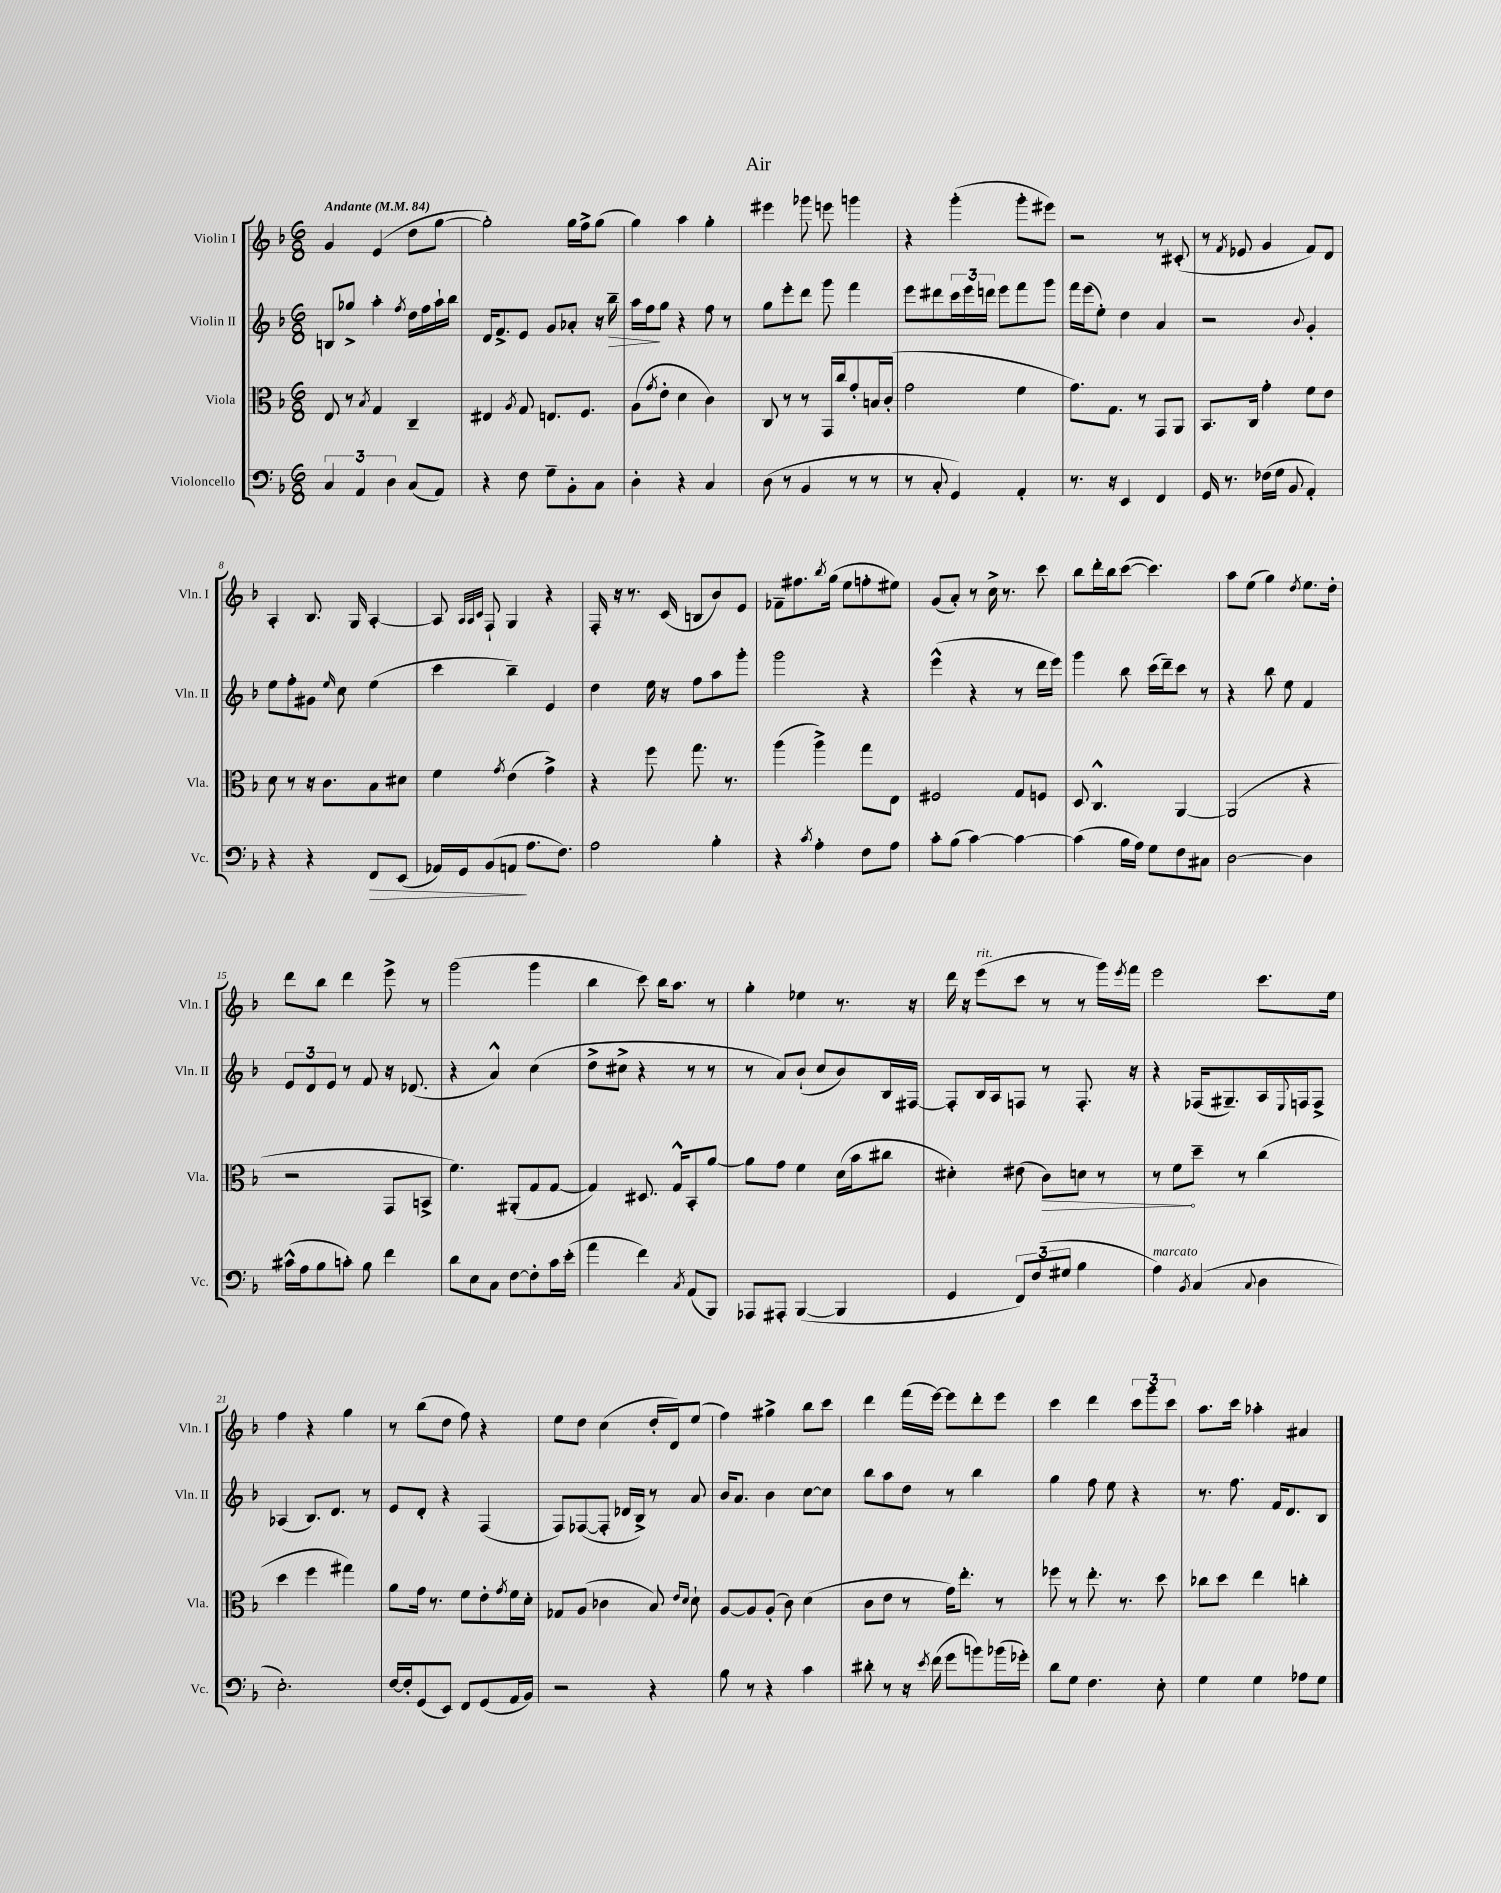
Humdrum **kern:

**kern	**dynam	**kern	**dynam	**kern	**dynam	**kern
*part4	*part4	*part3	*part3	*part2	*part2	*part1
*staff4	*staff4	*staff3	*staff3	*staff2	*staff2	*staff1
*I"Violoncello	*	*I"Viola	*	*I"Violin II	*	*I"Violin I
*I'Vc.	*	*I'Vla.	*	*I'Vln. II	*	*I'Vln. I
*clefF4	*	*clefC3	*	*clefG2	*	*clefG2
*k[b-]	*	*k[b-]	*	*k[b-]	*	*k[b-]
*M6/8	*	*M6/8	*	*M6/8	*	*M6/8
*MM84	*	*MM84	*	*MM84	*	*MM84
=1	=1	=1	=1	=1	=1	=1
!	!	!	!	!	!	!LO:TX:a:B:t=Andante
6C/	.	8E/	.	8Bn/L	.	4g/
.	.	8r	.	8gg-X^/J	.	.
6AA/	.	.	.	.	.	.
.	.	8qB-/	.	.	.	.
.	.	4G/	.	4aa'\	.	(4e/
6D\	.	.	.	.	.	.
.	.	.	.	8qff/	.	.
(8C/L	.	4C~/	.	16dd\LL	.	8dd\L
.	.	.	.	16ff\	.	.
8AA/J)	.	.	.	16aa`\	.	[8gg\J
.	.	.	.	16bb-\JJ	.	.
=2	=2	=2	=2	=2	=2	=2
4r	.	4E#X/	.	16d/KL	.	2gg'\])
.	.	.	.	8.f^/	.	.
.	.	8qA/	.	.	.	.
8F\	.	8G/	.	8e/J	.	.
8G~\L	.	8.En/L	.	8g/L	.	.
8BB-'\	.	.	.	8a-X'/J	.	16gg\LL
.	.	8.F/J	.	.	.	16ff^\J
8C\J	.	.	.	16r	.	(8gg\J
!	!	!	!	!	!LO:HP:b	!
.	.	.	.	16bb-~\	>	.
=3	=3	=3	=3	=3	=3	=3
4D'\	.	(8A\L	.	16aa\LL	.	4gg\)
.	.	.	.	16ff\J	.	.
.	.	8qg/	.	.	.	.
.	.	8e'\J	.	8gg\J	]	.
4r	.	4d\	.	4r	.	4aa\
4C/	.	4c\)	.	8ff\	.	4gg'\
.	.	.	.	8r	.	.
=4	=4	=4	=4	=4	=4	=4
(8D\	.	8C/	.	8gg\L	.	4eee#X\
8r	.	8r	.	8eee'\	.	.
4BB-/	.	8r	.	8ddd\J	.	8ggg-X\
.	.	16GG/LL	.	8ggg\	.	8eeen\
.	.	16cc/J	.	.	.	.
8r	.	8g'/	.	4fff\	.	4gggn\
8r	.	16Bn/L	.	.	.	.
.	.	(16c'/JJ	.	.	.	.
=5	=5	=5	=5	=5	=5	=5
8r	.	2g\	.	8eee\L	.	4r
8C'/	.	.	.	8ddd#X\	.	.
4GG/)	.	.	.	24ccc\L	.	(4ggg'\
.	.	.	.	24eee\	.	.
.	.	.	.	24dddn\JJ	.	.
.	.	.	.	8eee\L	.	.
4AA'/	.	4f\	.	8fff\	.	8ggg'\L
.	.	.	.	8ggg\J	.	8eee#X\J)
=6	=6	=6	=6	=6	=6	=6
8.r	.	8.g\L)	.	16fff\LL	.	2r
.	.	.	.	(16eee\J	.	.
.	.	.	.	8ee'\J)	.	.
16r	.	8.G\J	.	.	.	.
4EE/	.	.	.	4dd\	.	.
.	.	8r	.	.	.	.
4FF/	.	8GG/L	.	4a/	.	8r
.	.	8AA/J	.	.	.	(8c#X'/
=7	=7	=7	=7	=7	=7	=7
16GG/	.	8.BB-/L	.	2r	.	8r
8.r	.	.	.	.	.	.
.	.	.	.	.	.	8qf/
.	.	.	.	.	.	8e-X/
.	.	16C/Jk	.	.	.	.
(16F-X\LL	.	4g'\	.	.	.	4g/
16G\JJ	.	.	.	.	.	.
8BB-/	.	.	.	.	.	.
.	.	.	.	8qqb-/	.	.
4AA'/)	.	8f\L	.	4g'/	.	8f/L)
.	.	8e\J	.	.	.	8d/J
!!LO:LB:g=z
=8	=8	=8	=8	=8	=8	=8
4r	.	8d\	.	8ee\L	.	4A'/
.	.	8r	.	8ff'\	.	.
4r	.	16r	.	8g#X\J	.	8.B-/
.	.	8.c\L	.	.	.	.
.	.	.	.	16qqee/	.	.
.	.	.	.	8cc\	.	.
.	.	.	.	.	.	16G/
!	!LO:HP:b	!	!	!	!	!
8FF/L	>	8B-\	.	(4ee\	.	[4A'/
(8EE/J	.	8d#X\J	.	.	.	.
=9	=9	=9	=9	=9	=9	=9
16AA-X/LL)	.	4f\	.	4ccc\	.	8A/]
16GG/J	.	.	.	.	.	.
.	.	.	.	.	.	32qqA/LLL
.	.	.	.	.	.	32qqA/
.	.	.	.	.	.	32qqc/JJJ
(8BB-/	.	.	.	.	.	8F`/
.	.	8qg/	.	.	.	.
8AAn/J	.	(4e\	.	4bb-~\)	.	4G/
8.A\L	]	.	.	.	.	.
.	.	4g^\)	.	4e/	.	4r
8.F\J)	.	.	.	.	.	.
=10	=10	=10	=10	=10	=10	=10
2A\	.	4r	.	4dd\	.	16F'/
.	.	.	.	.	.	16r
.	.	.	.	.	.	8.r
.	.	8ff\	.	16ee\	.	.
.	.	.	.	16r	.	(16c/
.	.	8.gg\	.	8ff\L	.	8Bn/L
4B-'\	.	.	.	8aa\	.	8b-/)
.	.	8.r	.	.	.	.
.	.	.	.	8ggg'\J	.	8e/J
=11	=11	=11	=11	=11	=11	=11
4r	.	(4aa\	.	2ggg\	.	8f-X~\L
.	.	.	.	.	.	8.ff#X\
8qc/	.	.	.	.	.	.
4A'\	.	4aa^\)	.	.	.	.
.	.	.	.	.	.	8qbb-/
.	.	.	.	.	.	(16gg\Jk
.	.	.	.	.	.	8ee\L
8F\L	.	8gg\L	.	4r	.	8ffn'\
8A\J	.	8E\J	.	.	.	8ee#X\J)
=12	=12	=12	=12	=12	=12	=12
8c'\L	.	2F#X/	.	(4eee^^\	.	(8g/L
(8B-\J	.	.	.	.	.	8a'/J)
[4c\)	.	.	.	4r	.	8r
.	.	.	.	.	.	16cc^\
.	.	.	.	.	.	8.r
4c\_	.	8G/L	.	8r	.	.
.	.	8Fn/J	.	16ddd\LL	.	8ccc\
.	.	.	.	16eee\JJ)	.	.
=13	=13	=13	=13	=13	=13	=13
(4c\]	.	8D/	.	4ggg\	.	8bb-\L
.	.	4.C^^/	.	.	.	16ddd'\L
.	.	.	.	.	.	16bb-\J
16B-\LL	.	.	.	8bb-\	.	([8ccc\J
16A\JJ)	.	.	.	.	.	.
8G\L	.	.	.	(16ccc\LL	.	4.ccc\])
.	.	.	.	16ddd~\J)	.	.
8F\	.	[4AA/	.	8ccc\J	.	.
8C#X\J	.	.	.	8r	.	.
=14	=14	=14	=14	=14	=14	=14
[2D\	.	(2AA/]	.	4r	.	8aa\L
.	.	.	.	.	.	(8ee\J
.	.	.	.	8bb-\	.	4gg\)
.	.	.	.	8ee\	.	.
.	.	.	.	.	.	8qdd/
4D\]	.	4r	.	4f/	.	8.ee\L
.	.	.	.	.	.	16dd'\Jk
!!LO:LB:g=z
=15	=15	=15	=15	=15	=15	=15
(16c#X^^\LL	.	2r	.	12e/L	.	8ddd\L
16A\J	.	.	.	.	.	.
.	.	.	.	12d/	.	.
8B-\	.	.	.	.	.	8bb-\J
.	.	.	.	12e/J	.	.
8cn'\J)	.	.	.	8r	.	4ddd\
8B-\	.	.	.	8f/	.	.
4f\	.	8GG/L	.	16r	.	8eee^\
.	.	.	.	(8.d-X/	.	.
.	.	8BBn^/J	.	.	.	8r
=16	=16	=16	=16	=16	=16	=16
8d\L	.	4.f\)	.	4r	.	(2ggg\
8E\	.	.	.	.	.	.
8C\J	.	.	.	4a^^/)	.	.
[8F\L	.	(8AA#X'/L	.	.	.	.
8F'\]	.	8G/	.	(4cc\	.	4ggg\
16c\L	.	[8G/J	.	.	.	.
(16e'\JJ	.	.	.	.	.	.
=17	=17	=17	=17	=17	=17	=17
4a\	.	4G/])	.	8dd^\L	.	4bb-\
.	.	.	.	8cc#X^\J	.	.
4f\)	.	8.D#X/	.	4r	.	8ccc\)
.	.	.	.	.	.	16bb-\KL
.	.	16G^^/KL	.	.	.	8.aa\J
8qC/	.	.	.	.	.	.
(8AA/L	.	8BB-'/	.	8r	.	.
8BBB-/J)	.	[8a/J	.	8r	.	8r
=18	=18	=18	=18	=18	=18	=18
8AAA-X/L	.	8a\L]	.	8r	.	4gg'\
8AAA#X'/J	.	8g\J	.	8a/L)	.	.
([4BBB-/	.	4f\	.	(8b-`/J	.	4ee-X\
.	.	.	.	8cc/L	.	.
4BBB-/]	.	(16d\LL	.	8b-/)	.	8.r
.	.	16b-\J	.	.	.	.
.	.	8cc#X\J	.	16B-/L	.	.
.	.	.	.	[16F#X/JJ	.	16r
=19	=19	=19	=19	=19	=19	=19
4GG/	.	4d#X'\)	.	8F#'/L]	.	16ddd\
.	.	.	.	.	.	16r
!	!	!	!	!	!	!LO:TX:a:i:t=rit.
.	.	.	.	16B-/L	.	(8eee\L
.	.	.	.	16A/J	.	.
12FF/L)	.	(8e#X\	.	8Fn/J	.	8ccc\J
(12F/	.	.	.	.	.	.
!	!	!	!LO:HP:b	!	!	!
.	.	8c\L)	>	8r	.	8r
12G#X/J	.	.	.	.	.	.
4B-\	.	8dn\J	.	8.F'/	.	8r
.	.	8r	.	.	.	16ggg\LL)
.	.	.	.	.	.	8qeee/
.	.	.	.	16r	.	16fff\JJ
=20	=20	=20	=20	=20	=20	=20
!LO:TX:a:i:t=marcato	!	!	!	!	!	!
4A\)	.	8r	.	4r	.	2eee\
.	.	8f\L	.	.	.	.
8qBB-/	.	.	.	.	.	.
(4C/	.	8dd~\J	]	(16F-X/KL	.	.
.	.	.	.	8.G#X~/)	.	.
.	.	8r	.	.	.	.
8qqC/	.	.	.	.	.	.
4D\	.	(4cc\	.	16A/L	.	8.ccc\L
.	.	.	.	8qqE/	.	.
.	.	.	.	16Fn/J	.	.
.	.	.	.	8F^/J	.	.
.	.	.	.	.	.	16ee\Jk
!!LO:LB:g=z
=21	=21	=21	=21	=21	=21	=21
2.E'\)	.	4dd\	.	(4A-X/	.	4ff\
.	.	4ff\	.	8.B-/L)	.	4r
.	.	.	.	8.d/J	.	.
.	.	4gg#X\)	.	.	.	4gg\
.	.	.	.	8r	.	.
=22	=22	=22	=22	=22	=22	=22
[16F/LL	.	8a\L	.	8e/L	.	8r
16F'/J]	.	.	.	.	.	.
(8GG/	.	16g\Jk	.	8d'/J	.	(8bb-\L
.	.	8.r	.	.	.	.
8EE/J)	.	.	.	4r	.	8dd\J
8FF/L	.	8f\L	.	.	.	8ff\)
(8GG/	.	8e'\	.	(4F/	.	4r
.	.	8qg/	.	.	.	.
16AA/L	.	16f\L	.	.	.	.
16BB-/JJ)	.	16d'\JJ	.	.	.	.
=23	=23	=23	=23	=23	=23	=23
2r	.	8G-X/L	.	8F/L)	.	8ee\L
.	.	(8A/J	.	([8F-X/	.	8dd\J
.	.	4c-X\	.	8F-'/J]	.	(4cc\
.	.	.	.	16d-X/LL	.	.
.	.	.	.	16B-^/JJ)	.	.
4r	.	8B-/)	.	8r	.	16dd'/LL
.	.	.	.	.	.	16d/J)
.	.	16qqe/LL	.	.	.	.
.	.	16qqd/JJ	.	.	.	.
.	.	8d`\	.	8a/	.	(8ee/J
=24	=24	=24	=24	=24	=24	=24
8B-\	.	[8A/L	.	16b-/KL	.	4ff\)
.	.	.	.	8.a/J	.	.
8r	.	8A/]	.	.	.	.
4r	.	(8A'/J	.	4b-\	.	4gg#X^\
.	.	8c\)	.	.	.	.
4c\	.	(4d\	.	[8cc\L	.	8bb-\L
.	.	.	.	8cc\J]	.	8ccc\J
=25	=25	=25	=25	=25	=25	=25
8d#X'\	.	8c\L	.	8bb-\L	.	4ddd\
8r	.	8e\J	.	8aa\	.	.
16r	.	8r	.	8dd\J	.	(16fff\LL
8qe/	.	.	.	.	.	.
(16f\	.	.	.	.	.	[16eee\JJ)
8g\L	.	16g\KL)	.	8r	.	8eee\L]
.	.	8.ee'\J	.	.	.	.
8bn\)	.	.	.	4bb-\	.	8ddd'\
(16b-X\L	.	8r	.	.	.	8eee\J
16g-X'\JJ)	.	.	.	.	.	.
=26	=26	=26	=26	=26	=26	=26
8d\L	.	8ff-X\	.	4gg\	.	4ccc\
8G\J	.	8r	.	.	.	.
4.F\	.	8.ee'\	.	8ff\	.	4ddd\
.	.	.	.	8ee\	.	.
.	.	8.r	.	.	.	.
.	.	.	.	4r	.	12ccc\L
.	.	.	.	.	.	12ggg\
8E'\	.	8dd\	.	.	.	.
.	.	.	.	.	.	12ccc\J
=27	=27	=27	=27	=27	=27	=27
4G\	.	8cc-X\L	.	8.r	.	8.aa\L
.	.	8dd\J	.	.	.	.
.	.	.	.	8.ff\	.	16ccc\Jk
4G\	.	4ee\	.	.	.	4aa-X'\
.	.	.	.	16f/KL	.	.
.	.	.	.	8.d/	.	.
8A-X\L	.	4ccn'\	.	.	.	4a#X/
8G\J	.	.	.	8B-/J	.	.
==	==	==	==	==	==	==
*-	*-	*-	*-	*-	*-	*-
